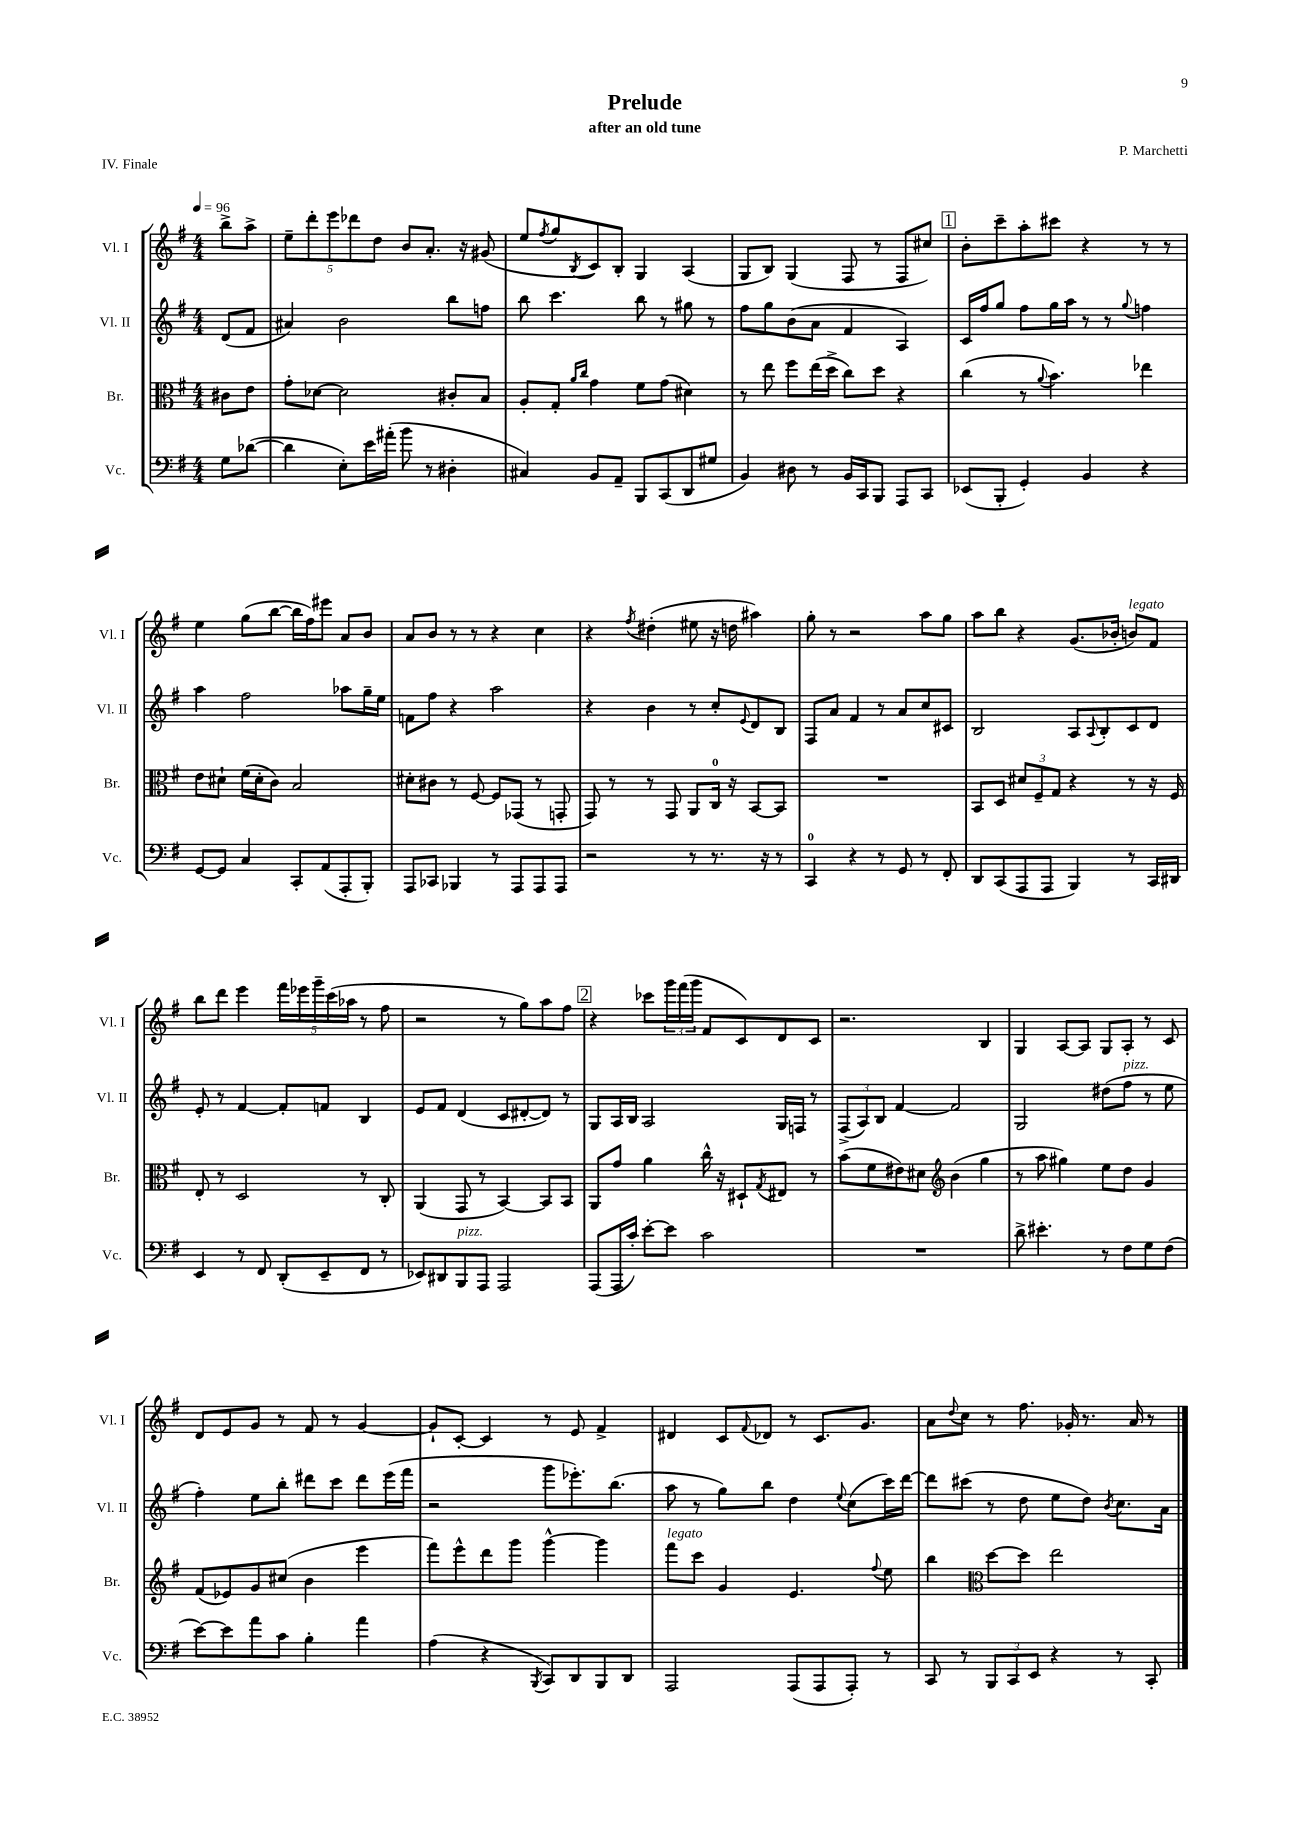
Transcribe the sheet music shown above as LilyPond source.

\header { title = "Prelude" composer = "P. Marchetti" subtitle = "after an old tune" piece = "IV. Finale" }
<<
\new StaffGroup <<
\new Staff = "s0" \with { instrumentName = "Vl. I" shortInstrumentName = "Vl. I" } {
    \clef treble \key g \major \numericTimeSignature \time 4/4 \partial 4 \tempo 4 = 96
    b''8-> a''8-> |
    \tuplet 5/4 { e''8-- d'''8-. e'''8 des'''8 d''8 } b'8 a'8.-. r16 gis'8( |
    e''8 \acciaccatura { fis''8 } g''8 \acciaccatura { b8 } c'8) b8-. g4 a4( |
    g8 b8) g4( fis8 r8 fis8 cis''8) |
    \mark \markup { \box "1" } b'8-. c'''8-- a''8-. cis'''8 r4 r8 r8 |
    e''4 g''8( b''8~ b''16 fis''16) eis'''8 a'8 b'8 |
    a'8 b'8 r8 r8 r4 c''4 |
    r4 \acciaccatura { fis''8 } dis''4-.( eis''8 r16 d''16 ais''4) |
    g''8-. r8 r2 a''8 g''8 |
    a''8 b''8 r4 g'8.( bes'16-. b'8^\markup { \italic "legato" }) fis'8 |
    b''8 d'''8 e'''4 \tuplet 5/4 { fis'''16 ees'''16 g'''16-- c'''16( aes''16 } r8 fis''8 |
    r2 r8 g''8) a''8 fis''8 |
    \mark \markup { \box "2" } r4 ces'''8 \tuplet 3/2 { g'''16 fis'''16( g'''16 } fis'8 c'8) d'8 c'8 |
    r2. b4 |
    g4 a8~ a8 g8 a8-. r8 c'8 |
    d'8 e'8 g'8 r8 fis'8 r8 g'4~ |
    g'8-! c'8~-. c'4 r8 e'8 fis'4-> |
    dis'4 c'8 \appoggiatura { fis'8 } des'8 r8 c'8. g'8. |
    a'8 \appoggiatura { d''8 } c''8 r8 fis''8. ges'16-. r8. a'16 r8 \bar "|." |
}
\new Staff = "s1" \with { instrumentName = "Vl. II" shortInstrumentName = "Vl. II" } {
    \clef treble \key g \major \numericTimeSignature \time 4/4 \partial 4
    d'8( fis'8 |
    ais'4) b'2 b''8 f''8 |
    b''8 c'''4. b''8 r8 gis''8 r8 |
    fis''8 g''8 b'8( a'8 fis'4 a4) |
    \mark \markup { \box "1" } c'16 fis''16 g''8 fis''8 g''16 a''16 r8 r8 \appoggiatura { g''8 } f''4 |
    a''4 fis''2 aes''8 g''16-- e''16 |
    f'8 fis''8 r4 a''2 |
    r4 b'4 r8 c''8-. \appoggiatura { e'8 } d'8 b8 |
    fis8 a'8 fis'4 r8 a'8 c''8 cis'8 |
    b2 a8 \appoggiatura { a8 } b8-. c'8 d'8 |
    e'8-. r8 fis'4~ fis'8-. f'8 b4 |
    e'8 fis'8 d'4( c'8 dis'8~-. dis'8) r8 |
    \mark \markup { \box "2" } g8 a16 b16 a2 g16 f16 r8 |
    \tuplet 3/2 { fis8->( a8) b8 } fis'4~ fis'2 |
    g2 dis''8( fis''8^\markup { \italic "pizz." } r8 e''8 |
    fis''4-.) e''8 b''8-. dis'''8 c'''8 dis'''8 e'''16( fis'''16 |
    r2 g'''8 ees'''8.-.) b''8.( |
    a''8 r8 g''8) b''8 d''4 \appoggiatura { e''8 } c''8( c'''16) d'''16~ |
    d'''8 cis'''8( r8 d''8 e''8 d''8) \acciaccatura { b'8 } c''8. a'16 \bar "|." |
}
\new Staff = "s2" \with { instrumentName = "Br." shortInstrumentName = "Br." } {
    \clef alto \key g \major \numericTimeSignature \time 4/4 \partial 4
    cis'8 e'8 |
    g'8-. des'8~ des'2 cis'8-. b8 |
    a8-. g8-. \grace { a'16 c''16 } g'4 fis'8 g'8( dis'4) |
    r8 e''8 fis''8 e''16( d''16-> c''8) d''8 r4 |
    \mark \markup { \box "1" } c''4( r8 \appoggiatura { a'8 } b'4.) ees''4 |
    e'8 dis'8-! fis'16( dis'16-. c'8) b2 |
    dis'8-. cis'8 r8 fis8~ fis8 ges,8( r8 g,8-. |
    g,8) r8 r8 g,8 a,8 c16-0 r16 b,8~ b,8 |
    R1 |
    b,8 d8 \tuplet 3/2 { dis'8 fis8-- g8 } r4 r8 r16 fis16 |
    e8-. r8 d2 r8 c8-. |
    a,4( g,8 r8 b,4~) b,8 b,8 |
    \mark \markup { \box "2" } a,8 g'8 a'4 c''16-^ r16 dis8-! \acciaccatura { g8 } eis8 r8 |
    b'8( fis'8 eis'8) dis'8 \clef treble b'4( g''4 |
    r8 a''8 gis''4) e''8 d''8 g'4 |
    fis'8( ees'8) g'8 cis''8( b'4 e'''4 |
    fis'''8) e'''8-^ d'''8 g'''8 g'''4~-^ g'''4 |
    fis'''8^\markup { \italic "legato" } c'''8 g'4 e'4. \appoggiatura { fis''8 } e''8 |
    b''4 \clef alto d''8~ d''8 e''2 \bar "|." |
}
\new Staff = "s3" \with { instrumentName = "Vc." shortInstrumentName = "Vc." } {
    \clef bass \key g \major \numericTimeSignature \time 4/4 \partial 4
    g8 des'8~( |
    des'4 e8-.) e'16 ais'16-.( b'8 r8 dis4-. |
    cis4) b,8 a,8-- b,,8 c,8( d,8 gis8 |
    b,4) dis8 r8 b,16 c,16 b,,8 a,,8 c,8 |
    \mark \markup { \box "1" } ees,8( b,,8-. g,4-.) b,4 r4 |
    g,8~ g,8 c4 c,8-. a,8( a,,8-. b,,8-.) |
    a,,8 ces,8 bes,,4 r8 a,,8 a,,8 a,,8 |
    r2 r8 r8. r16 r8 |
    c,4-0 r4 r8 g,8 r8 fis,8-. |
    d,8 c,8( a,,8 a,,8 b,,4) r8 c,16 dis,16 |
    e,4 r8 fis,8 d,8-.( e,8-- fis,8 r8 |
    ees,8) dis,8 b,,8^\markup { \italic "pizz." } a,,8 a,,2 |
    \mark \markup { \box "2" } a,,8( a,,16 c'16-.) e'8~-. e'8 c'2 |
    R1 |
    d'8-> eis'4.-. r8 fis8 g8 fis8( |
    e'8~) e'8 a'8 c'8 b4-. a'4 |
    a4( r4 \acciaccatura { b,,8 } c,8) d,8 b,,8 d,8 |
    a,,2 a,,8( a,,8 a,,8-.) r8 |
    c,8 r8 \tuplet 3/2 { b,,8 c,8 e,8 } r4 r8 c,8-. \bar "|." |
}
>>
>>
\layout { \context { \Score \remove "Bar_number_engraver" } }
